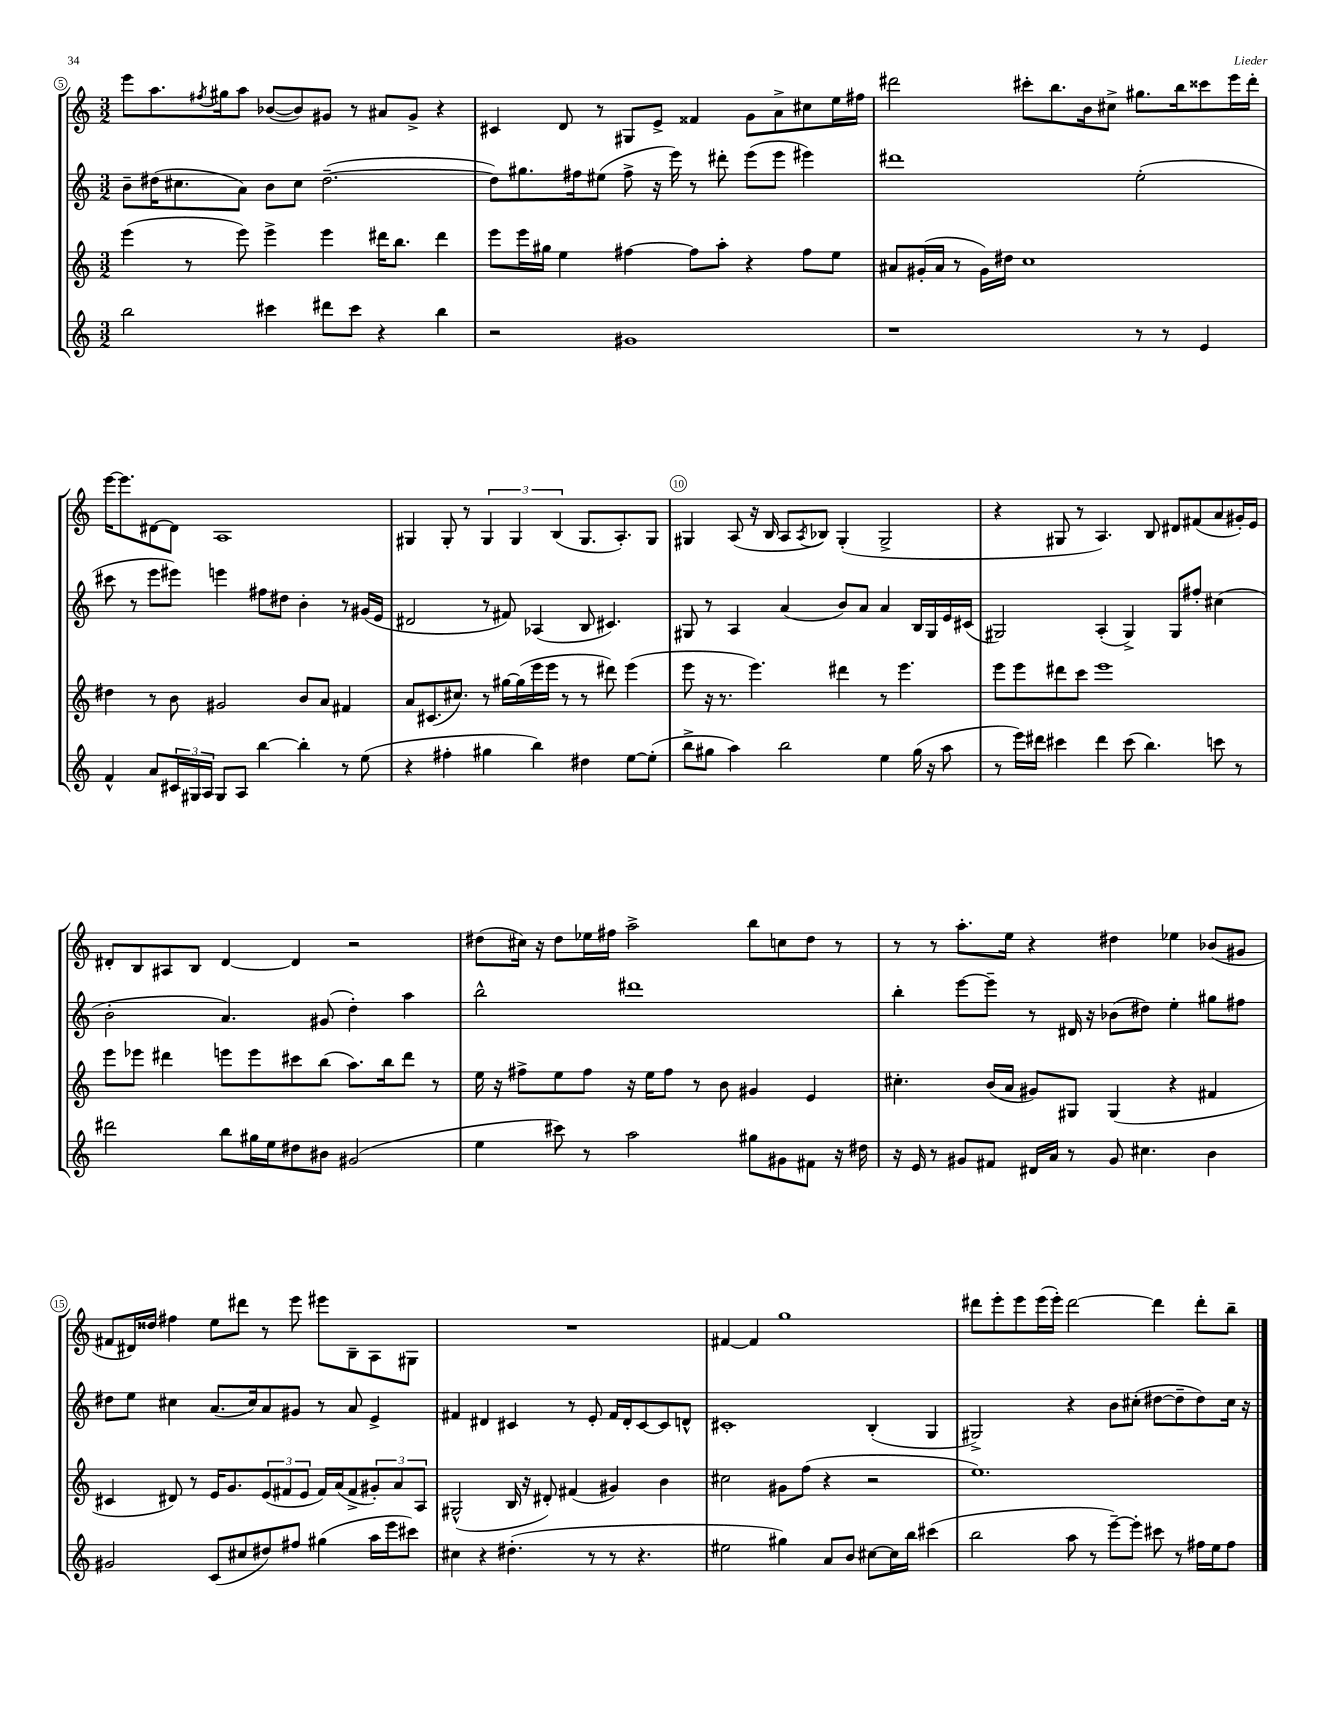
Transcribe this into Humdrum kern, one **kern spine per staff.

**kern	**kern	**kern	**kern
*staff4	*staff3	*staff2	*staff1
*clefG2	*clefG2	*clefG2	*clefG2
*k[]	*k[]	*k[]	*k[]
*M3/2	*M3/2	*M3/2	*M3/2
2bb	(4eee	8b~	8eee
.	.	(16dd#	8.aa
.	.	8.cc#	.
.	8r	.	.
.	.	.	8qff#
.	.	.	16gg#
.	8eee)	8a)	8aa
4ccc#	4eee^	8b	([8b-
.	.	8cc#	8b-])
8ddd#	4eee	([2.dd#~	8g#
8ccc#	.	.	8r
4r	16ddd#	.	8a#
.	8.bb	.	.
.	.	.	8g#^
4bb	4ddd#	.	4r
=	=	=	=
2r	8eee	8dd#])	4c#
.	16eee	8.gg#	.
.	16gg#	.	.
.	4ee	.	8d
.	.	16ff#	.
.	.	(8ee#	8r
1g#	[4ff#	8ff#^	8G#
.	.	16r	8e^
.	.	16eee)	.
.	8ff#]	8r	4f##
.	8aa'	8ddd#'	.
.	4r	(8eee	8g
.	.	8eee	8a^
.	8ff#	4eee#)	8cc#
.	8ee	.	16ee
.	.	.	16ff#
=	=	=	=
1r	8a#	1ddd#	2ddd#
.	(16g#'	.	.
.	16a#	.	.
.	8r	.	.
.	16g#)	.	.
.	16dd#	.	.
.	1cc	.	8ccc#'
.	.	.	8.bb
.	.	.	16b
.	.	.	8cc#^
8r	.	(2ee'	8.gg#
8r	.	.	.
.	.	.	16bb
4e	.	.	8ccc##
.	.	.	16eee
.	.	.	16ddd#'
=	=	=	=
4f^^	4dd#	8ccc#	[16eee
.	.	.	8.eee]
.	.	8r	.
8a	8r	8eee	[8d#
24c#	8b	8eee#)	8d#]
24G#	.	.	.
24A	.	.	.
8G#	2g#	4eee	1A
8A	.	.	.
[4bb	.	8ff#	.
.	.	8dd#	.
4bb']	8b	4b'	.
.	8a	.	.
8r	4f#	8r	.
(8ee	.	(16g#	.
.	.	16e	.
=	=	=	=
4r	8a	2d#	4G#
.	(8.c#	.	.
4ff#'	.	.	8G#'
.	8.cc#)	.	.
.	.	.	8r
4gg#	8r	8r	6G#
.	[16gg#	8f#)	.
.	.	.	6G#
.	(16gg#]	.	.
4bb)	16eee	(4A-	.
.	16eee	.	.
.	.	.	(6B
.	8r	.	.
4dd#	8r	8B	8.G#
.	8ddd#)	4.c#)	.
.	.	.	8.A')
[8ee	(4eee	.	.
(8ee']	.	.	8G#
=	=	=	=
8bb^	8eee	8G#	4G#
8gg#	16r	8r	.
.	8.r	.	.
4aa)	.	4A	(8A
.	4.eee)	.	16r
.	.	.	16B
2bb	.	(4a	8A
.	.	.	8qA
.	.	.	8B-)
.	4ddd#	8b)	(4G#'
.	.	8a	.
4ee	8r	4a	2G#^
.	4.eee	.	.
(16gg#	.	16B	.
16r	.	16G#	.
8aa	.	16e	.
.	.	(16c#	.
=	=	=	=
8r	8eee	2G#)	4r
16eee)	8eee	.	.
16ddd#	.	.	.
4ccc#	8ddd#	.	8G#
.	8ccc	.	8r
4ddd#	1eee	(4A'	4.A)
(8ccc#	.	4G#^)	.
4.bb)	.	.	8B
.	.	8G#	8d#
.	.	8ff#'	(8f#
8ccc	.	(4cc#	8a
8r	.	.	16g#')
.	.	.	16e
=	=	=	=
2ddd#	8eee	2b'	8d#'
.	8eee-	.	8B
.	4ddd#	.	8A#
.	.	.	8B
8bb	8eee	4.a)	[4d#
16gg#	8eee	.	.
16ee	.	.	.
8dd#	8ccc#	.	4d#]
8b#	(8bb	(8g#	.
(2g#	8.aa)	4dd')	2r
.	16bb	.	.
.	8ddd#	4aa	.
.	8r	.	.
=	=	=	=
4ee	16ee	2bb^^	(8dd#
.	16r	.	.
.	8ff#^	.	16cc#)
.	.	.	16r
8ccc#)	8ee	.	8dd#
8r	8ff#	.	16ee-
.	.	.	16ff#
2aa	16r	1ddd#	2aa^
.	16ee	.	.
.	8ff#	.	.
.	8r	.	.
.	8b	.	.
8gg#	4g#	.	8bb
8g#	.	.	8cc
8f#	4e	.	8dd#
16r	.	.	8r
16dd#	.	.	.
=	=	=	=
16r	4.cc#'	4bb'	8r
16e	.	.	.
8r	.	.	8r
8g#	.	[8eee	8.aa'
8f#	(16b	8eee~]	.
.	16a	.	16ee
16d#	8g#)	8r	4r
16a	.	.	.
8r	8G#	16d#	.
.	.	16r	.
8g#	(4G#	(8b-	4dd#
4.cc#	.	8dd#)	.
.	4r	4ee'	4ee-
4b	4f#	8gg#	(8b-
.	.	8ff#	8g#
=	=	=	=
2g#	4c#	8dd#	8f#
.	.	8ee	16d#)
.	.	.	16dd##
.	8d#)	4cc#	4ff#
.	8r	.	.
(8c	16e	(8.a	8ee
.	8.g	.	.
8cc#	.	.	8ddd#
.	.	16cc#)	.
8dd#)	(12e	8a	8r
.	12f#	.	.
8ff#	.	8g#	8eee
.	12e	.	.
(4gg#	16f#)	8r	8eee#
.	(16a	.	.
.	8f#^	8a	8B~
16aa	12g#')	4e^	8A
16eee	.	.	.
.	12a	.	.
8ccc#)	.	.	8G#
.	12A	.	.
=	=	=	=
4cc#	(2G#^^	4f#	1.r
4r	.	4d#	.
(4.dd#'	16B	4c#	.
.	16r	.	.
.	8d#')	.	.
.	(4f#	8r	.
8r	.	8e'	.
8r	4g#)	16f#	.
.	.	16d#'	.
4.r	.	[8c#	.
.	4b	8c#]	.
.	.	8d^^	.
=	=	=	=
2ee#	2cc#	1c#'	[4f#
.	.	.	4f#]
4gg#)	8g#	.	1gg
.	(8ff	.	.
8a	4r	.	.
8b	.	.	.
[8cc#	2r	(4B'	.
16cc#]	.	.	.
16bb	.	.	.
(4ccc#	.	4G	.
=	=	=	=
2bb	1.ee)	2G#^)	8ddd#
.	.	.	8eee'
.	.	.	8eee
.	.	.	(16eee
.	.	.	16eee')
8aa	.	4r	[2ddd#
8r	.	.	.
[8eee~)	.	8b	.
8eee']	.	(8cc#'	.
8ccc#	.	[8dd#	4ddd#]
8r	.	8dd#~]	.
16ff#	.	8dd#)	8ddd#'
16ee	.	.	.
8ff#	.	16cc#	8bb~
.	.	16r	.
==	==	==	==
*-	*-	*-	*-
